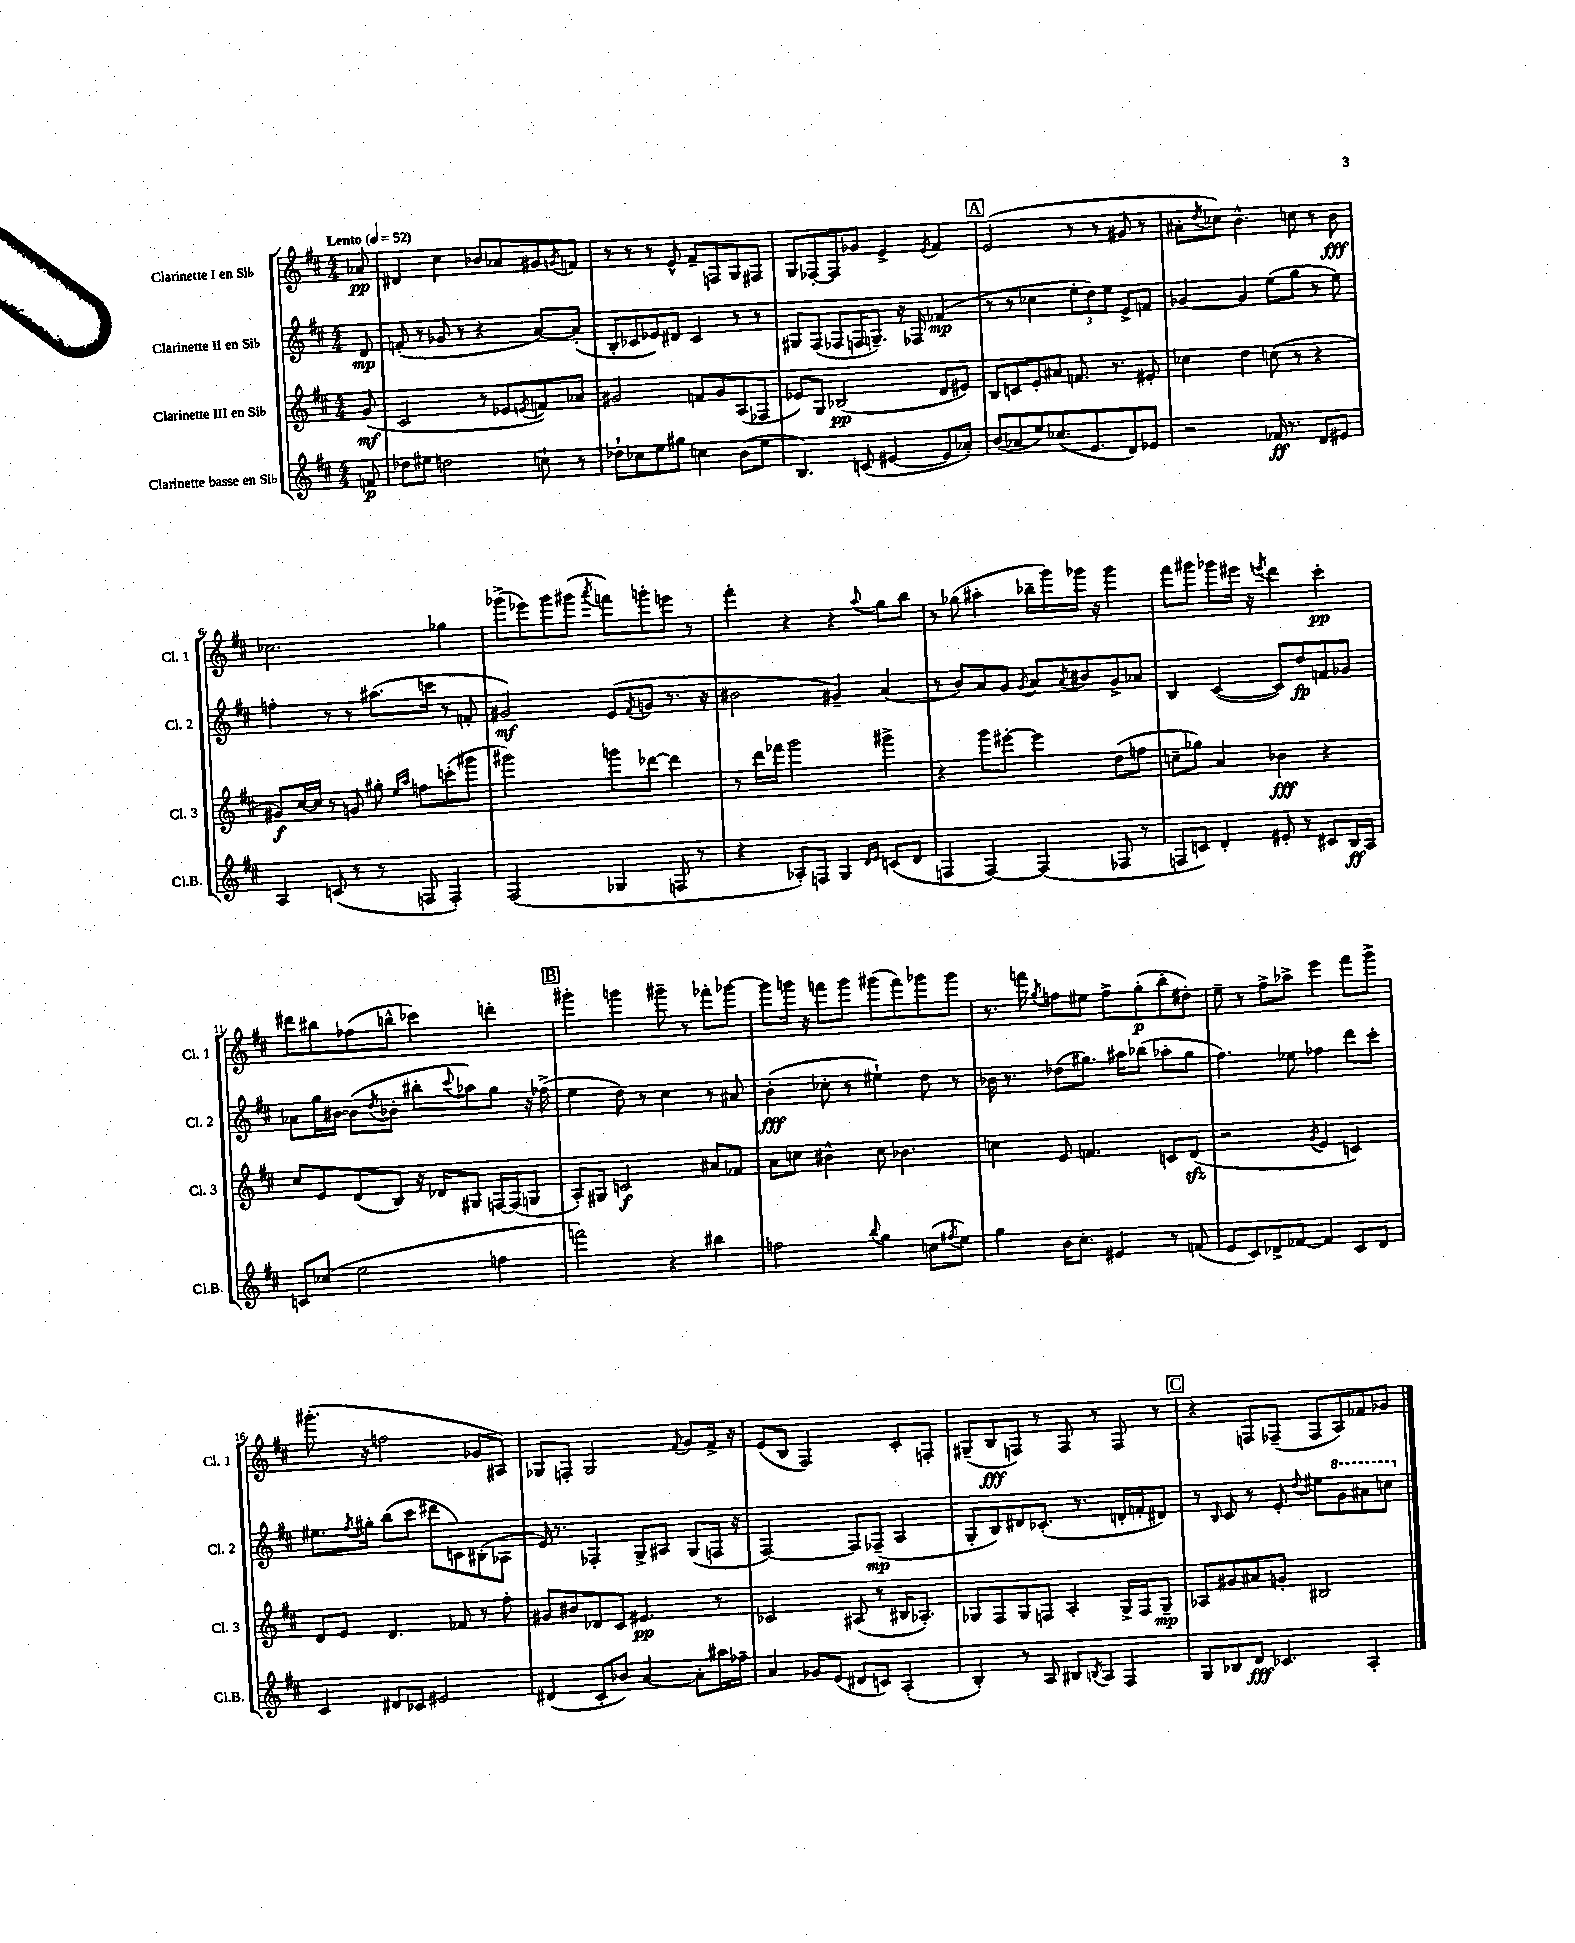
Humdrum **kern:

**kern	**kern	**kern	**kern
*staff4	*staff3	*staff2	*staff1
*clefG2	*clefG2	*clefG2	*clefG2
*k[f#c#]	*k[f#c#]	*k[f#c#]	*k[f#c#]
*M4/4	*M4/4	*M4/4	*M4/4
*MM52	*MM52	*MM52	*MM52
8f	(8g	8d	8a-
=	=	=	=
8dd-	2c#	(8f'	4d#
8ee#	.	8r	.
2dd	.	8g-	4cc#
.	.	8r	.
.	8r	4r	8b-
.	8e-	.	8a-
.	8qe	.	.
8cc`	8f)	[8a)	8g#
.	.	.	8qg
8r	8a-	(8a']	8f
=	=	=	=
8dd-`	2g#	8B'	8r
8cc-	.	8c-	8r
8ee	.	8e-)	8r
8gg#	.	8d#	8e^^
4cc	8f	4c-	8f#~
.	8g#	.	8F
(8b	(8A	8r	8G
8ee	8F-	8r	8F#
=	=	=	=
4.B)	8e-)	8G#	8G
.	8G	(8F#	[8F-'
.	(2B-	8F-	8F-]
(8c	.	16F	8g-
.	.	8.G~)	.
[4e#	.	.	4e^
.	.	16r	.
.	.	16F-	.
.	.	.	8qe
8e#]	8d	(4f-	4f#
8a-')	8e#)	.	.
=	=	=	=
(8b	8B	8r	(2e
8a-	8c	8r	.
8ee)	8e'	4cc-	.
(8.cc-	8a#	.	.
.	8.f	12ee'	8r
8.e	.	.	.
.	.	12dd)	.
.	.	.	8r
.	.	12ee	.
.	8.r	.	.
8d)	.	8e^	8g#
8e-	8e#'	8f	8r
=	=	=	=
2r	4cc-	[4g-	8a#'
.	.	.	8qdd
.	.	.	8cc-)
.	4dd	4g-]	4.b^^
16f-	(8cc	(8ee	.
8.r	.	.	.
.	8r	8gg	8cc
8d	4r	8r	8r
8e#	.	8ee)	8b
=	=	=	=
4A	8g#)	4ff'	2.cc-
.	[16cc#	.	.
.	16cc#]	.	.
(8c	8r	8r	.
8r	8g	8r	.
8r	8gg#'	(8.aa#	.
.	16qqee	.	.
.	16qqaa	.	.
8F	8ff	.	.
.	.	16ccc	.
4F')	(8ccc'	8r	4gg-
.	8ggg#	8f'	.
=	=	=	=
(2F#	2ggg#)	2g#)	(8ggg-^
.	.	.	8eee-)
.	.	.	8ggg-
.	.	.	(8ggg#
.	.	.	8qaaa
4G-	8ggg	(8e	8fff)
.	.	8qf#	.
.	[8ddd-	8g	8ggg'
8F	4ddd-]	8.r	8eee
8r	.	.	8r
.	.	16r	.
=	=	=	=
4r	8r	2b#	4fff#'
.	16ddd	.	.
.	16fff-	.	.
8A-')	2ggg	.	4r
8F	.	.	.
4G	.	4g#~)	4r
16qqd	.	.	.
16qqe	.	.	8qqaa
(8c	4ggg#^	(4a	8gg
8d	.	.	8bb
=	=	=	=
4F	4r	8r	8r
.	.	8b)	(8gg-
[4F)	8ggg	8a	4aa#'
.	[8eee#'	8g	.
.	.	8qg	.
(4F]	4eee#]	8a	16bb-~
.	.	.	16ggg)
.	.	8qa	.
.	.	8b#	16ggg-
.	.	.	16r
8F-	(8dd	8g^	4ggg-
8r	8ff	8a-	.
=	=	=	=
8F	8cc~	4B	8fff#
8c)	8gg-)	.	8ggg#
4d'	4a	([4c#	8ggg-
.	.	.	16eee#
.	.	.	16r
.	.	.	8qeee
8e#'	4b-	8c#])	4ddd
8r	.	8dd	.
8c#	4r	8f	4ccc#'
16B	.	8g-	.
16A	.	.	.
=	=	=	=
8c	8cc#	8a-	8ddd#
(8cc-	8e	16gg	8bb#
.	.	[16b#	.
2ee	(8d	(8b#]	(8ff-
.	.	8qdd	.
.	8B)	8b-'	8bb^^
.	16r	8bb#'	4ccc-)
.	16d-	.	.
.	.	8qqccc#	.
.	8G#	8aa-)	.
4ff	[16F	8gg	4ddd'
.	(16F]	.	.
.	8G	16r	.
.	.	(16ff-^	.
=	=	=	=
2fff)	8A')	4ee	4ggg#'
.	8G#	.	.
.	2c	8dd)	4ggg
.	.	8r	.
4r	.	4cc#	8ggg#~
.	.	.	8r
4bb#	8a#	8r	8fff-'
.	8f-	8a#	[8ggg-
=	=	=	=
2ff	8a	(4b'	8ggg-]
.	8cc	.	16ggg
.	.	.	16r
.	4b#^^	8cc-'	8fff
.	.	8r	8ggg
8qqbb	.	.	.
4gg	8cc	4ee#`)	(8ggg#
.	4.b-	.	8fff)
(8cc	.	8dd	8ggg-
8qff#	.	.	.
8ee)	.	8r	8ggg-
=	=	=	=
4gg	4cc	16b-	8.r
.	.	8.r	.
.	.	.	16fff
.	.	.	8qgg
16b	8e	(8dd-	8ff
8.cc#'	.	.	.
.	4.f	8.gg#)	8ee#
4e#	.	.	8ff^
.	.	16aa#	.
.	.	(8bb-	(8gg'
8r	8c	8aa-'	8bb'
(8f	(8d	8gg#	8dd#')
=	=	=	=
8e	2r	4.ff#)	8ee~
8c#)	.	.	8r
8d-^	.	.	8ff#^
[8f-	.	8ee-	8aa-^
.	8qg	.	.
4f-]	4e	4ff-	4eee
8c#	4c)	8ddd	8fff#
8d-	.	8ccc#'	8ggg^
=	=	=	=
4c#	8d	8.ee#	(8.ggg#'
.	8e	.	.
.	.	8qff#	.
.	.	16gg#'	16r
8d#	4.d	(8bb	2ff
8c-	.	8ccc#	.
2e#	.	8ddd#	.
.	8f-	8c)	.
.	8r	(8B#'	8g-
.	8ff#'	8A-	8A#)
=	=	=	=
(4d#	8g#	16e)	8G-
.	.	8.r	.
.	8b#	.	8F'
8c#'	8d-	4F-'	2G-
8b-)	8c#	.	.
[4a	4.e#	8G^	.
.	.	8A#	.
.	.	.	8qqf#
8a']	.	(8G	8g
16aa#	8r	16F	16f#^
16ff-~	.	16r	16r
=	=	=	=
4a	2c-	[2F#)	(8e
.	.	.	8B
8g-	.	.	2F#)
(8e	.	.	.
8d#	(8A#	8F#]	.
8c)	8r	(8F-~	.
(4A'	16B#	4A	8c#'
.	8.A-')	.	.
.	.	.	8F'
=	=	=	=
4B')	8G-	8G'	(8G#~
.	8F#	8B)	8B
8r	8G-	8d#	8F)
8A	8F	(8.c-'	8r
8B#	4A'	.	8F
.	.	8.r	.
8qB	.	.	.
8A	.	.	8r
4F#	16G-^	16d'	8F
.	16F	16f'	.
.	8G-~	8d#)	8r
=	=	=	=
8G	8A-	8r	4r
.	.	16qqB	.
8B-	8g#	8c#	.
8d	8a#	8r	8F
4.c-	8g'	8e'	(8F-~
.	.	8qqdd	.
.	2B#	8ee#	8F-
.	.	8gg	8A)
4A'	.	8aa#	8f-
.	.	8ccc	8g-
==	==	==	==
*-	*-	*-	*-
